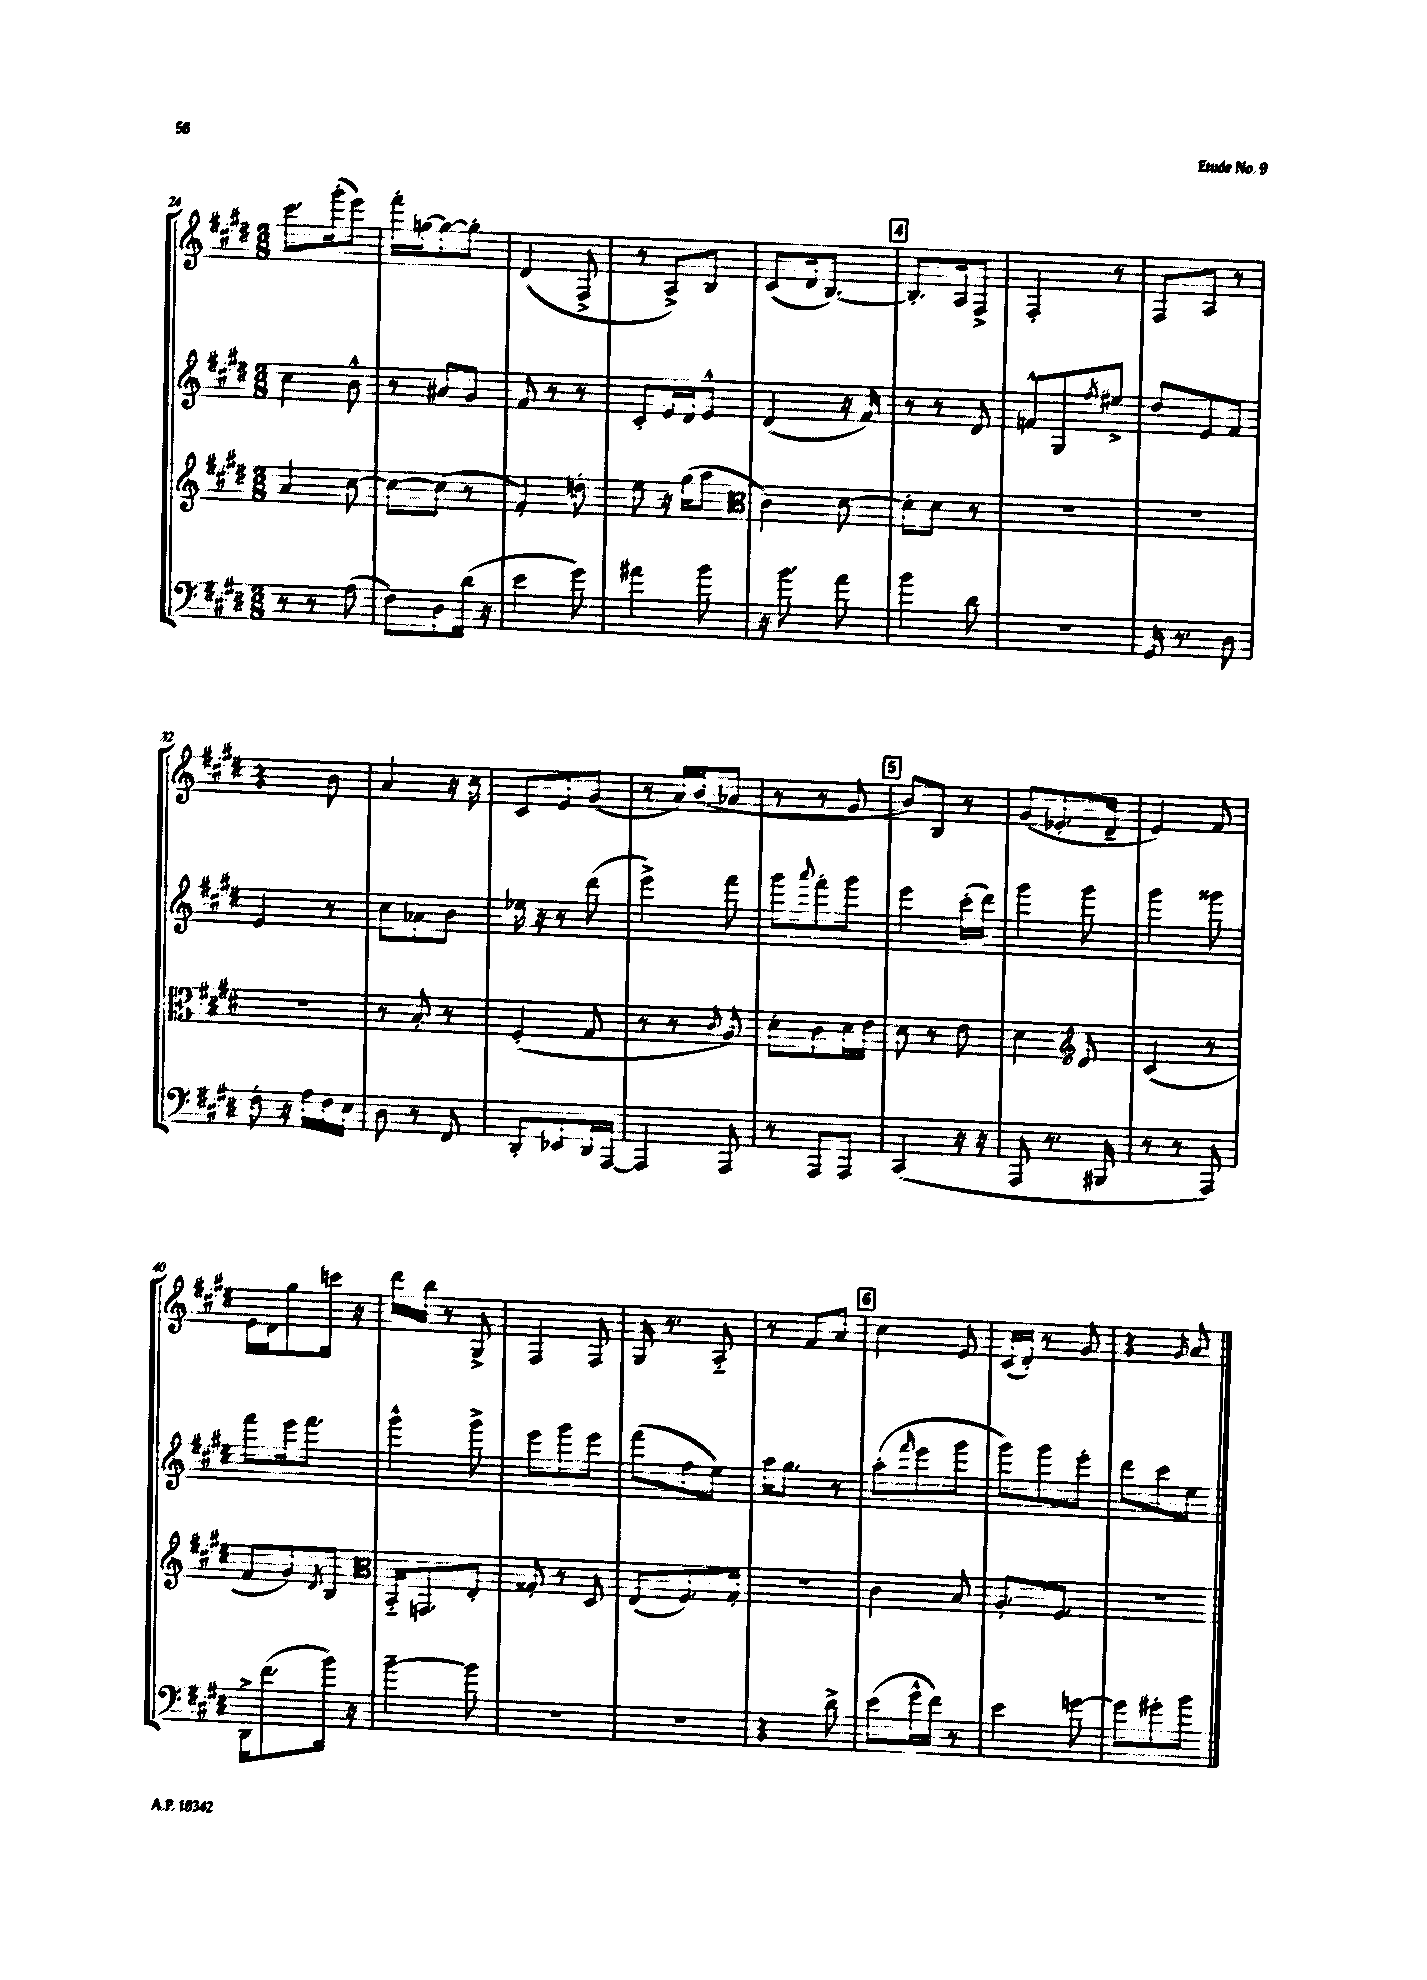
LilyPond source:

<<
\new StaffGroup <<
\new Staff = "s0" {
    \clef treble \key e \major \numericTimeSignature \time 3/8
    cis'''8. gis'''16-.( e'''8) |
    fis'''16-. g''16~ g''8~ g''8-. |
    dis'4( fis8-> |
    r8 a8->) b8 |
    cis'8( dis'16 b8.~) |
    \mark \markup { \box "4" } b8.-. a16 fis8-> |
    fis4-. r8 |
    fis8 a8 r8 |
    r4 b'8 |
    a'4 r16 cis''16 |
    cis'8 e'8 gis'8( |
    r8 a'16) b'16( aes'8 |
    r8 r8 gis'8 |
    \mark \markup { \box "5" } b'8) b8 r8 |
    gis'8( ees'8.-. dis'16-- |
    e'4) fis'8 |
    e'16 dis'16 gis''8 c'''16 r16 |
    dis'''16 b''16 r8 gis8-> |
    fis4 fis8 |
    gis16 r8. a8-_ |
    r8 fis'8 a'8 |
    \mark \markup { \box "6" } cis''4 e'8 |
    cis'16( dis'16-.) r8 gis'8 |
    r4 \grace { gis'16 } a'8 \bar "|." |
}
\new Staff = "s1" {
    \clef treble \key e \major \numericTimeSignature \time 3/8
    cis''4 b'8-^ |
    r8 ais'8 gis'8 |
    fis'8 r8 r8 |
    cis'8-. e'16 dis'16 e'8-^ |
    dis'4( r16 fis'16) |
    \mark \markup { \box "4" } r8 r8 dis'8 |
    f'8-^ gis8 \acciaccatura { fis''8 } eis''8-> |
    dis''8 e'8 fis'8 |
    e'4 r8 |
    cis''8 aes'8 b'8 |
    ees''16 r16 r8 dis'''8( |
    e'''4->) fis'''8 |
    gis'''8 \appoggiatura { a'''8 } fis'''8-. gis'''8 |
    \mark \markup { \box "5" } e'''4 cis'''16-.( dis'''16) |
    gis'''4 gis'''8 |
    gis'''4 gisis'''8 |
    fis'''8 e'''16 fis'''8. |
    gis'''4-^ gis'''8-> |
    e'''8 gis'''8 e'''8 |
    fis'''8( fis''8 e''8) |
    a''16 gis''8. r8 |
    \mark \markup { \box "6" } a''8-.( \grace { fis'''16 } e'''8 gis'''8 |
    gis'''8) gis'''8 e'''8-. |
    dis'''8 cis'''8 e''8 \bar "|." |
}
\new Staff = "s2" {
    \clef treble \key e \major \numericTimeSignature \time 3/8
    a'4 cis''8~ |
    cis''8~ cis''8( r8 |
    fis'4-.) d''8-. |
    e''8 r16 gis''16( a''8 |
    \clef alto cis'4) dis'8~ |
    \mark \markup { \box "4" } dis'8-. dis'8 r8 |
    R4. |
    R4. |
    R4. |
    r8 b8-. r8 |
    fis4-.( gis8 |
    r8 r8 \appoggiatura { cis'8 } a8) |
    dis'8-. cis'8 dis'16 e'16 |
    \mark \markup { \box "5" } dis'8 r8 e'8 |
    dis'4 \clef treble dis'8 |
    cis'4( r8 |
    fis'8 gis'8) \acciaccatura { dis'8 } b8 |
    \clef alto b,16-_ g,8. e8-. |
    gisis8-. r8 dis8 |
    e8( fis8.) gis16-. |
    r4. |
    \mark \markup { \box "6" } cis'4 b8 |
    a8.-. fis8. |
    R4. \bar "|." |
}
\new Staff = "s3" {
    \clef bass \key e \major \numericTimeSignature \time 3/8
    r8 r8 a8( |
    fis8) dis8 dis'16( r16 |
    e'4 gis'8) |
    ais'4 b'8 |
    r16 b'8. a'8 |
    \mark \markup { \box "4" } b'4 dis'8 |
    R4. |
    gis,16 r8. dis8 |
    fis8-. r16 a16 fis16 e16 |
    dis8 r8 fis,8 |
    dis,8-. ees,8 dis,16 a,,16~ |
    a,,4 a,,8 |
    r8 a,,8 a,,8 |
    \mark \markup { \box "5" } cis,4( r16 r16 |
    a,,8 r8. bis,,16 |
    r8 r8 a,,8) |
    dis,16-> fis'8.( b'16) r16 |
    b'4~-- b'8 |
    R4. |
    R4. |
    r4 dis'8-> |
    \mark \markup { \box "6" } e'8( gis'16-^ fis'16) r8 |
    e'4 g'8~ |
    g'8 gis'8-. b'8 \bar "|." |
}
>>
>>
\layout { \context { \Score currentBarNumber = #24 } }
